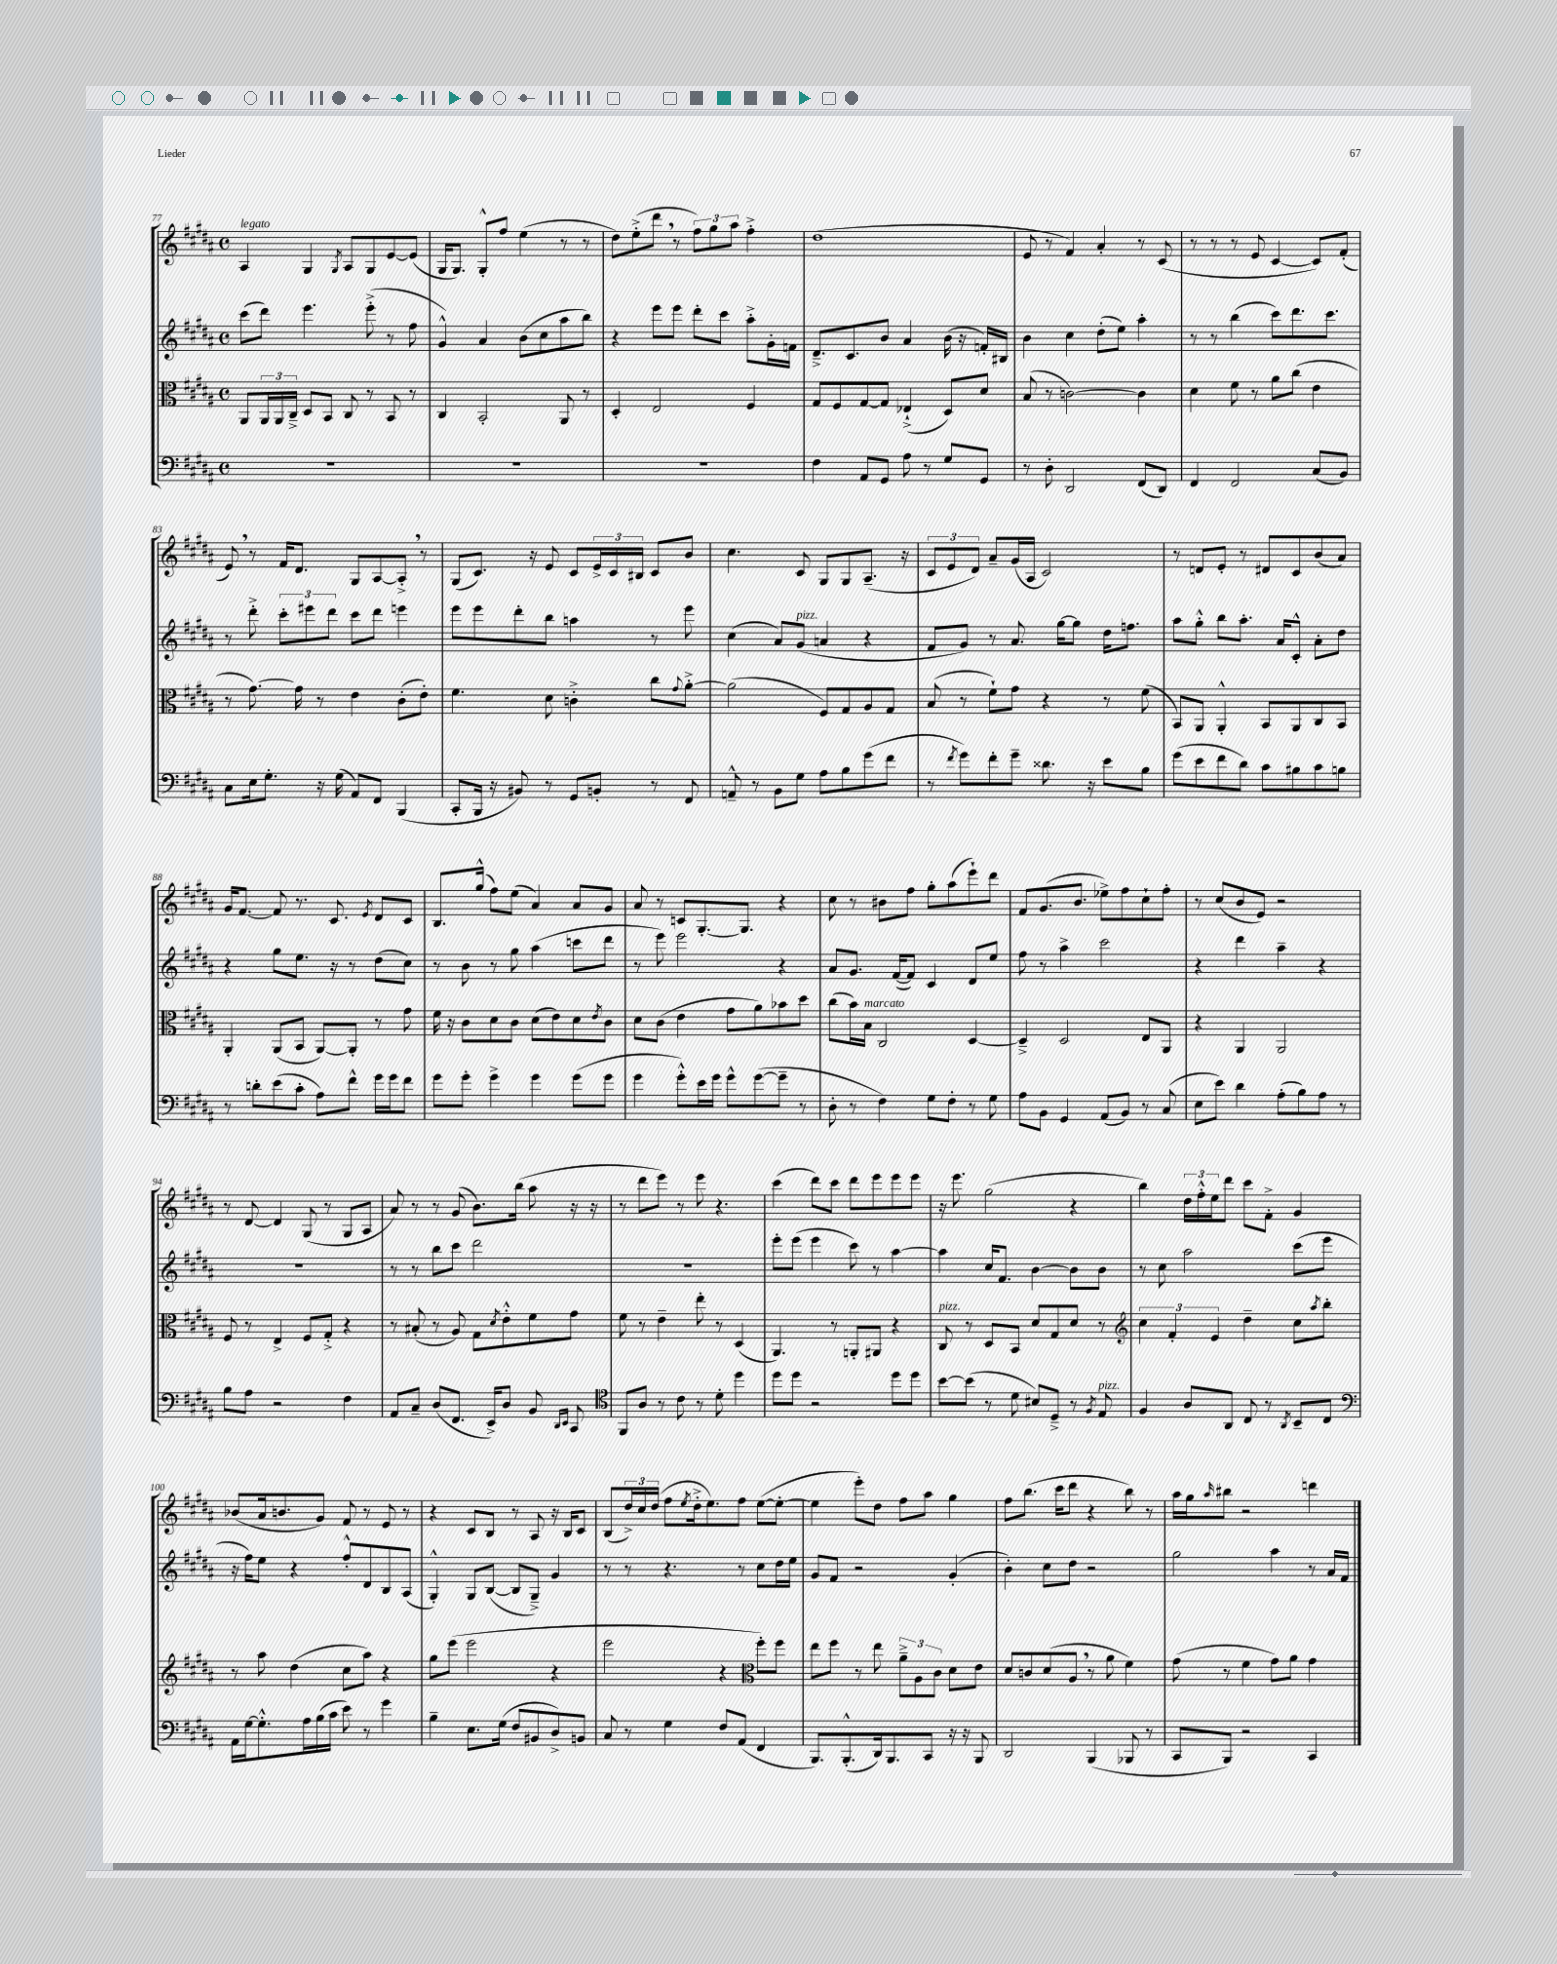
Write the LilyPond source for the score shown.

<<
\new StaffGroup <<
\new Staff = "s0" {
    \clef treble \key b \major \defaultTimeSignature \time 4/4
    ais4^\markup { \italic "legato" } gis4 \acciaccatura { gis8 } ais8 gis8 e'8~ e'8( |
    gis16 gis8.) gis8-.-^ fis''8 e''4( r8 r8 |
    dis''8) e''8-.->( dis'''8 \breathe r8 \tuplet 3/2 { fis''8) gis''8 ais''8 } fis''4-.-> |
    dis''1( |
    e'8 r8 fis'4) ais'4-. r8 cis'8( |
    r8 r8 r8 e'8 cis'4~ cis'8) fis'8-.( |
    e'8) \breathe r8 fis'16 dis'8. gis8 ais8~ ais8-.-> \breathe r8 |
    gis8( cis'8.) r16 e'8 cis'8 \tuplet 3/2 { e'16-> cis'16 bis16 } cis'8 b'8 |
    cis''4. cis'8 gis8 gis8 ais8.--( r16 |
    \tuplet 3/2 { cis'8 e'8 dis'8) } ais'8-- gis'16( ais16 cis'2) |
    r8 d'8 e'8-. r8 dis'8 cis'8 b'8( ais'8) |
    gis'16 fis'8.~ fis'8 r8. cis'8. \acciaccatura { e'8 } dis'8 cis'8 |
    b8. gis''16-^( fis''8) e''8( ais'4) ais'8 gis'8 |
    ais'8 r8 c'8 gis8.~-. gis8. r4 |
    cis''8 r8 bis'8 fis''8 gis''8-. ais''8( e'''8-!) dis'''8 |
    fis'8 gis'8.( b'8. ees''8->) fis''8 cis''8-! fis''8-. |
    r8 cis''8( b'8 e'8) r2 |
    r8 dis'8~ dis'4 gis8( r8 gis8 ais8 |
    ais'8) r8 r8 gis'8( b'8.) b''16( ais''8 r16 r16 |
    r8 dis'''8 e'''8) r8 e'''8 r4. |
    cis'''4( dis'''8) cis'''8 dis'''8 e'''8 e'''8 e'''8 |
    r16 e'''8. gis''2( r4 |
    b''4) \tuplet 3/2 { dis''16 fis''16-.-^ e''16 } dis'''8 cis'''8 fis'8-.-> gis'4 |
    bes'8( ais'16 b'8. gis'8) fis'8 r8 e'8 r8 |
    r4 cis'8 b8 r8 ais8 r16 b16 cis'8 |
    b8( \tuplet 3/2 { dis''16->) cis''16 dis''16( } fis''8 \acciaccatura { e''8 } dis''16-.-> e''8.) fis''8 e''8~( e''8~-. |
    e''4 e'''8-.) dis''8 fis''8 ais''8 gis''4 |
    fis''8 b''8.( cis'''16 dis'''8 r4 b''8) r8 |
    ais''16 gis''16 \grace { ais''16 } bis''8 r2 d'''4 \bar "|." |
}
\new Staff = "s1" {
    \clef treble \key b \major \defaultTimeSignature \time 4/4
    cis'''8( dis'''8) e'''4. e'''8-.->( r8 fis''8 |
    gis'4-^) ais'4 b'8( cis''8 ais''8 b''8) |
    r4 e'''8 e'''8 dis'''8-. cis'''8 ais''8-.-> gis'16-. f'16 |
    dis'8.---> cis'8. b'8 ais'4 b'16( r16 f'16-.) bis16 |
    b'4 cis''4 dis''8-.( e''8) ais''4-. |
    r8 r8 b''4( cis'''8) dis'''8. cis'''8. |
    r8 dis'''8-.-> \tuplet 3/2 { cis'''8-. eis'''8 dis'''8 } cis'''8 dis'''8 e'''4 |
    e'''8 e'''8 dis'''8-. b''8 a''4 r8 e'''8 |
    cis''4( ais'8) gis'8^\markup { \italic "pizz." }( a'4 r4 |
    fis'8 gis'8) r8 ais'8. gis''16~ gis''8 dis''16 f''8. |
    ais''8 gis''8-.-^ b''8 ais''8.-. ais'16 cis'8-.-^ ais'8-. dis''8 |
    r4 gis''8 e''8. r16 r8 dis''8( cis''8) |
    r8 b'8 r8 gis''8 ais''4( c'''8 dis'''8 |
    r8 e'''8) e'''2 r4 |
    ais'8 gis'8. fis'16~( fis'8) cis'4 dis'8 e''8 |
    fis''8 r8 ais''4-> cis'''2 |
    r4 dis'''4 ais''4-- r4 |
    R1 |
    r8 r8 b''8 cis'''8 dis'''2 |
    R1 |
    e'''8-. e'''8( e'''4 cis'''8) r8 ais''4~ |
    ais''4 cis''16 fis'8. b'4~ b'8 b'8 |
    r8 cis''8 ais''2 cis'''8( e'''8 |
    r16 fis''16) e''8 r4 fis''8-.-^ dis'8 b8 ais8( |
    gis4-.-^) gis8 b8~( b8 gis8--->) gis'4 |
    r8 r8 r4. r8 cis''8 dis''16 e''16 |
    gis'8 fis'8 r2 gis'4-.( |
    b'4-.) cis''8 dis''8 r2 |
    gis''2 ais''4 r8 ais'16 fis'16 \bar "|." |
}
\new Staff = "s2" {
    \clef alto \key b \major \defaultTimeSignature \time 4/4
    ais,8 \tuplet 3/2 { ais,16 ais,16 cis16---> } dis8 b,8 cis8 r8 b,8 r8 |
    cis4 b,2-. ais,8 r8 |
    dis4-. e2 fis4 |
    gis8 fis8 gis8~ gis8 ees4-!->( dis8) dis'8 |
    b8( r8 c'2~) c'4 |
    dis'4 fis'8 r8 ais'8 cis''8( e'4 |
    r8 gis'8.~) gis'16 r8 e'4 cis'8-.( e'8-.) |
    fis'4. dis'8 c'4-.-> cis''8 \appoggiatura { gis'8 } ais'8~-.-> |
    ais'2( fis8) gis8 ais8 gis8 |
    b8( r8 fis'8-!) gis'8 r4 r8 fis'8( |
    b,8) ais,8 ais,4-.-^ b,8 ais,8 cis8 b,8 |
    ais,4-. ais,8( b,8 ais,8~) ais,8-. r8 gis'8 |
    fis'16 r16 cis'8 dis'8 cis'8 dis'8( e'8) dis'8 \acciaccatura { e'8 } cis'8 |
    dis'8 cis'8( e'4 gis'8 ais'8) bes'8 dis''8 |
    cis''8( b'16) b16^\markup { \italic "marcato" } cis2 dis4~ |
    dis4---> dis2 e8 ais,8 |
    r4 ais,4 ais,2 |
    fis8 r8 e4-> fis8 gis8-.-> r4 |
    r8 bis8-.( r8 ais8) gis8 \acciaccatura { dis'8 } e'8-.-^ fis'8 gis'8 |
    fis'8 r8 e'4-- e''8-. r8 dis4( |
    ais,4.) r8 a,8-. ais,8 r4 |
    cis8^\markup { \italic "pizz." } r8 dis8 b,8 dis'8 gis8 dis'8 r8 |
    \clef treble \tuplet 3/2 { cis''4 fis'4-. e'4 } dis''4-- cis''8 \acciaccatura { ais''8 } b''8-. |
    r8 ais''8 dis''4( cis''8 ais''8) r4 |
    gis''8 e'''8( e'''2 r4 |
    e'''2 r4 \clef alto fis''8-.) fis''8 |
    e''8 fis''8 r8 e''8 \tuplet 3/2 { ais'8---> ais8 cis'8 } dis'8 e'8 |
    dis'8 c'8 dis'8( ais8 \breathe r8 ais'8 fis'4) |
    gis'8( r8 fis'4 gis'8) ais'8 gis'4 \bar "|." |
}
\new Staff = "s3" {
    \clef bass \key b \major \defaultTimeSignature \time 4/4
    R1 |
    R1 |
    R1 |
    fis4 ais,8 gis,8 ais8 r8 gis8 gis,8 |
    r8 dis8-. dis,2 fis,8( dis,8) |
    fis,4 fis,2 cis8( b,8) |
    cis8 e16 gis8.-. r16 gis16( ais,8) fis,8 b,,4( |
    cis,8-. b,,16 r16 bis,8) r8 gis,8 b,8-. r8 fis,8 |
    a,8---^ r8 b,8 gis8 ais8 b8 gis'8( fis'8 |
    r8 \acciaccatura { fis'8 } gis'8) fis'8-. gis'8-- disis'8. r16 e'8 b8 |
    gis'8( e'8 fis'8 dis'8) cis'8 bis8 cis'8 b8 |
    r8 d'8-. e'8( cis'8-. ais8) fis'8-^ gis'16 gis'16 fis'8 |
    gis'8 gis'8-. gis'4-> gis'4 gis'8( gis'8 |
    gis'4 gis'8-.-^) e'16 gis'16 gis'8-^ gis'8~( gis'8-- r8 |
    dis8-. r8 fis4) gis8 fis8-. r8 gis8 |
    ais8 b,8 gis,4 ais,8( b,8) r8 cis8( |
    e8 e'8) dis'4 ais8-.( b8) ais8 r8 |
    b8 ais8 r2 fis4 |
    ais,8 cis8-- dis8( fis,8. e,16->) dis8 b,8 \grace { dis,16 e,16 } cis,8 |
    \clef tenor fis,8 ais8 r8 cis'8 r8 dis'8-. dis''4 |
    dis''8 dis''8 r2 dis''8 dis''8 |
    b'8~ b'8( r8 dis'8 bis8) dis8---> r8 \acciaccatura { fis8 } e8^\markup { \italic "pizz." } |
    fis4 ais8 ais,8 cis8 r8 \acciaccatura { ais,8 } b,8-- cis8 |
    \clef bass ais,16 gis16~ gis8.-.-^ ais16 b16( cis'16 e'8) r8 gis'4 |
    b4-- e8. gis16( fis8 bis,8 dis8->) b,8 |
    cis8 r8 gis4 fis8 ais,8( fis,4 |
    b,,8.) b,,8.-.-^( dis,16) b,,8. cis,8 r16 r16 b,,8 |
    dis,2 b,,4( bes,,8 r8 |
    cis,8 b,,8) r2 cis,4 \bar "|." |
}
>>
>>
\layout { \context { \Score currentBarNumber = #77 } }
